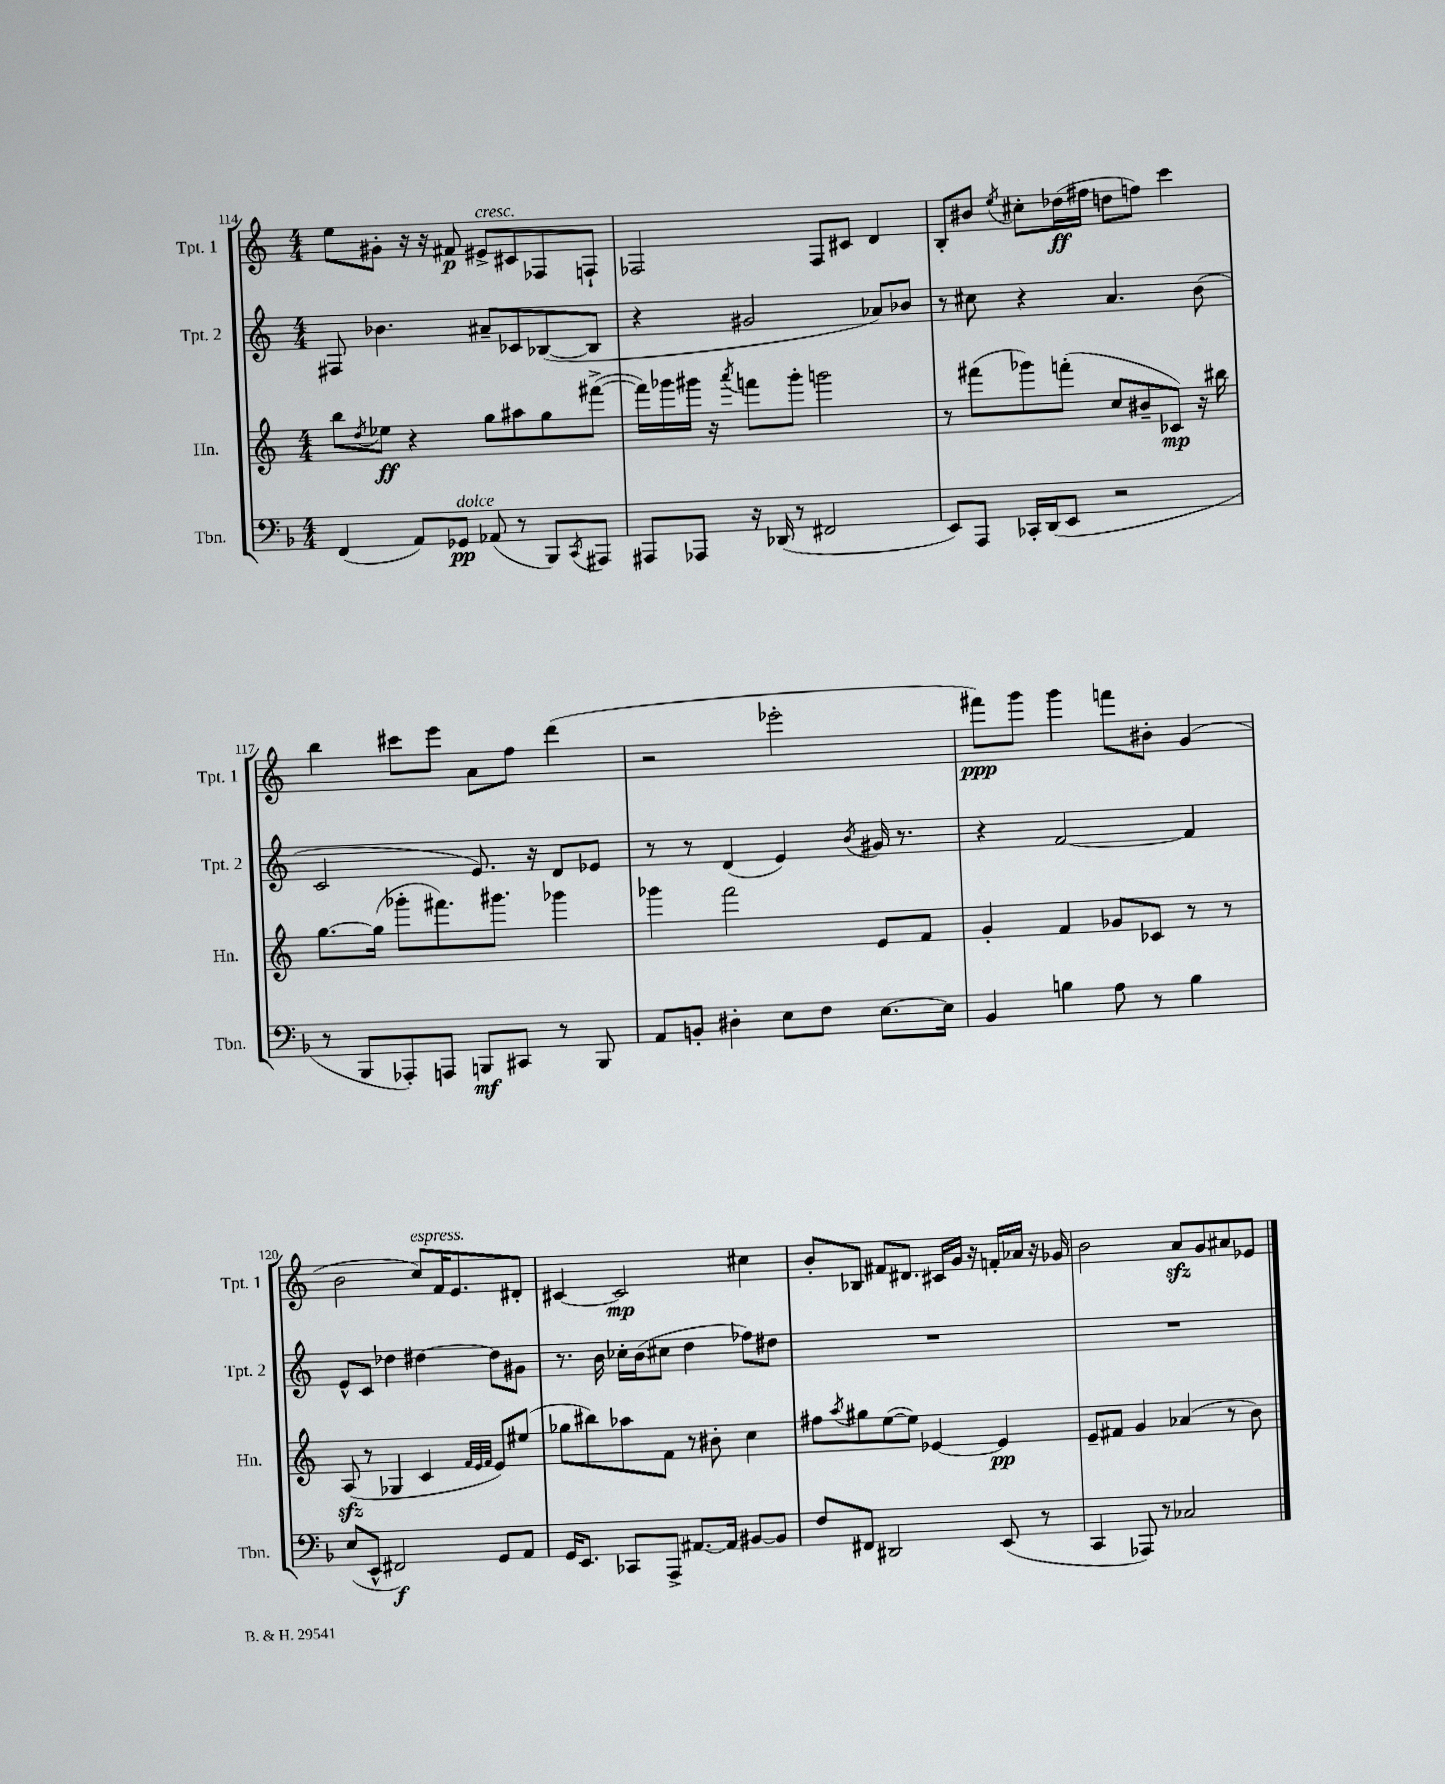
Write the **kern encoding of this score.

**kern	**dynam	**kern	**dynam	**kern	**kern	**dynam
*part4	*part4	*part3	*part3	*part2	*part1	*part1
*staff4	*staff4	*staff3	*staff3	*staff2	*staff1	*staff1
*I"Tbn.	*	*I"Hn.	*	*I"Tpt. 2	*I"Tpt. 1	*
*I'Tbn.	*	*I'Hn.	*	*I'Tpt. 2	*I'Tpt. 1	*
*clefF4	*	*clefG2	*	*clefG2	*clefG2	*
*k[b-]	*	*k[]	*	*k[]	*k[]	*
*M4/4	*	*M4/4	*	*M4/4	*M4/4	*
=114	=114	=114	=114	=114	=114	=114
(4FF/	.	8bb\L	.	8F#X/	8ee\L	.
.	.	8qdd/	.	.	.	.
.	.	8ee-X\J	ff	4.b-X\	8g#X'\J	.
8AA/L)	.	4r	.	.	16r	.
.	.	.	.	.	16r	.
!LO:TX:a:i:t=dolce	!	!	!	!	!	!
8GG-X/J	pp	.	.	.	8f#X/	p
!	!	!	!	!	!LO:TX:a:i:t=cresc.	!
(8AA-X/	.	8gg\L	.	8a#X~/L	8e#X^/L	.
8r	.	8aa#X\	.	8c-X/	8c#X/	.
8BBB-/L)	.	8gg\	.	([8B-X/	8F-X/	.
8qCC/	.	.	.	.	.	.
8AAA#X/J	.	([8fff#X^\J	.	8B-/J]	8Fn`/J	.
=115	=115	=115	=115	=115	=115	=115
8AAA#X/L	.	16fff#\LL])	.	4r	2F-X/	.
.	.	16ggg-X\	.	.	.	.
8AAA-X/J	.	16ggg#X\JJ	.	.	.	.
.	.	16r	.	.	.	.
.	.	8qaaa/	.	.	.	.
16r	.	8fffn\L	.	2g#X/	.	.
(16DD-X/	.	.	.	.	.	.
8r	.	8ggg#'\J	.	.	.	.
2FF#X/	.	2gggn\	.	.	8F-/L	.
.	.	.	.	.	8c#X/J	.
.	.	.	.	8a-X/L)	4d/	.
.	.	.	.	8b-X/J	.	.
=116	=116	=116	=116	=116	=116	=116
8EE/L)	.	8r	.	8r	8B'/L	.
8AAA/J	.	(8fff#X\L	.	8cc#X\	8b#X/J	.
.	.	.	.	.	8qee/	.
16CC-X'/LL	.	8ggg-X\)	.	4r	8cc#X'\L	.
(16DD/J	.	.	.	.	.	.
8EE/J	.	(8fffn'\J	.	.	(16dd-X\L	ff
.	.	.	.	.	16ff#X\JJ	.
2r	.	8cc/L	.	4.a/	8ddn\L	.
.	.	8b#X~/	.	.	8ffn\J)	.
.	.	8c-X/J)	mp	.	4ccc\	.
.	.	16r	.	(8b\	.	.
.	.	16bb#X\	.	.	.	.
!!LO:LB:g=z
=117	=117	=117	=117	=117	=117	=117
8r	.	[8.gg\L	.	2c/	4bb\	.
8BBB-/L	.	.	.	.	.	.
.	.	(16gg\Jk]	.	.	.	.
8AAA-X'/)	.	8ggg-X'\L	.	.	8ccc#X\L	.
8AAAn/J	.	8.fff#X\)	.	.	8eee\J	.
8BBBn/L	mf	.	.	8.e/)	8a\L	.
.	.	8.ggg#X\J	.	.	.	.
8CC#X/J	.	.	.	.	8ff\J	.
.	.	.	.	16r	.	.
8r	.	4ggg-X\	.	8d/L	(4ddd\	.
8BBB/	.	.	.	8e-X/J	.	.
=118	=118	=118	=118	=118	=118	=118
8AA/L	.	4ggg-X\	.	8r	2r	.
8BBn'/J	.	.	.	8r	.	.
4D#X'\	.	2fff\	.	(4d/	.	.
8E\L	.	.	.	4e/)	2eee-X'\	.
8F\J	.	.	.	.	.	.
.	.	.	.	8qb/	.	.
[8.E\L	.	8e/L	.	16g#X/	.	.
.	.	.	.	8.r	.	.
.	.	8f/J	.	.	.	.
16E\Jk]	.	.	.	.	.	.
=119	=119	=119	=119	=119	=119	=119
4BB-/	.	4g'/	.	4r	8fff#X\L)	ppp
.	.	.	.	.	8ggg\J	.
4Bn\	.	4f/	.	[2f/	4ggg\	.
8A\	.	8g-X/L	.	.	8fffn\L	.
8r	.	8c-X/J	.	.	8b#X'\J	.
4B\	.	8r	.	4f/]	(4g/	.
.	.	8r	.	.	.	.
!!LO:LB:g=z
=120	=120	=120	=120	=120	=120	=120
(8E/L	.	(8Azz/	.	8e^^/L	2b\	.
8EE^^/J	.	8r	.	8c/J	.	.
2FF#X/)	f	4G-X/	.	4dd-X\	.	.
!	!	!	!	!	!LO:TX:a:i:t=espress.	!
.	.	4c/	.	[4dd#X\	8cc/L)	.
.	.	.	.	.	16f/K	.
.	.	.	.	.	8.e/	.
.	.	32qqf/LLL	.	.	.	.
.	.	32qqe/	.	.	.	.
.	.	32qqf/JJJ	.	.	.	.
8GG/L	.	8e/L)	.	8dd#\L]	.	.
8AA/J	.	(8ee#X/J	.	8g#X\J	8d#X'/J	.
=121	=121	=121	=121	=121	=121	=121
16GG/KL	.	8gg-X\L	.	8.r	[4c#X/	.
8.EE/J	.	.	.	.	.	.
.	.	8bb#X\)	.	.	.	.
.	.	.	.	16b\	.	.
8CC-X/L	.	8aa-X\	.	16cc-X'\LL	2c#/]	mp
.	.	.	.	(16b\J	.	.
8AAA^/J	.	8f\J	.	8cc#X\J	.	.
[8.AA#X/L	.	8r	.	4dd\	.	.
.	.	8b#X'\	.	.	.	.
16AA#/Jk]	.	.	.	.	.	.
[8BB#X/L	.	4cc\	.	8ff-X\L)	4cc#X\	.
8BB#/J]	.	.	.	8dd#X\J	.	.
=122	=122	=122	=122	=122	=122	=122
8F/L	.	8ff#X\L	.	1r	8b'/L	.
.	.	8qaa/	.	.	.	.
8FF#X/J	.	8gg#X\	.	.	8B-X/J	.
2DD#X/	.	([8ee\	.	.	8f#X/L	.
.	.	8ee\J])	.	.	8.d#X/J	.
.	.	[4e-X/	.	.	.	.
.	.	.	.	.	16c#X/LL	.
.	.	.	.	.	16g/JJ	.
.	.	.	.	.	16r	.
(8EE/	.	4e-/]	pp	.	16fn'/LL	.
.	.	.	.	.	16a-X/JJ	.
8r	.	.	.	.	16r	.
.	.	.	.	.	16g-X/	.
=123	=123	=123	=123	=123	=123	=123
4CC/	.	8e~/L	.	1r	2b\	.
.	.	8f#X/J	.	.	.	.
8AAA-X/)	.	4g/	.	.	.	.
8r	.	.	.	.	.	.
2C-X/	.	(4a-X/	.	.	8azz/L	.
.	.	.	.	.	8g/	.
.	.	8r	.	.	8a#X/	.
.	.	8b\)	.	.	8e-X/J	.
==	==	==	==	==	==	==
*-	*-	*-	*-	*-	*-	*-
